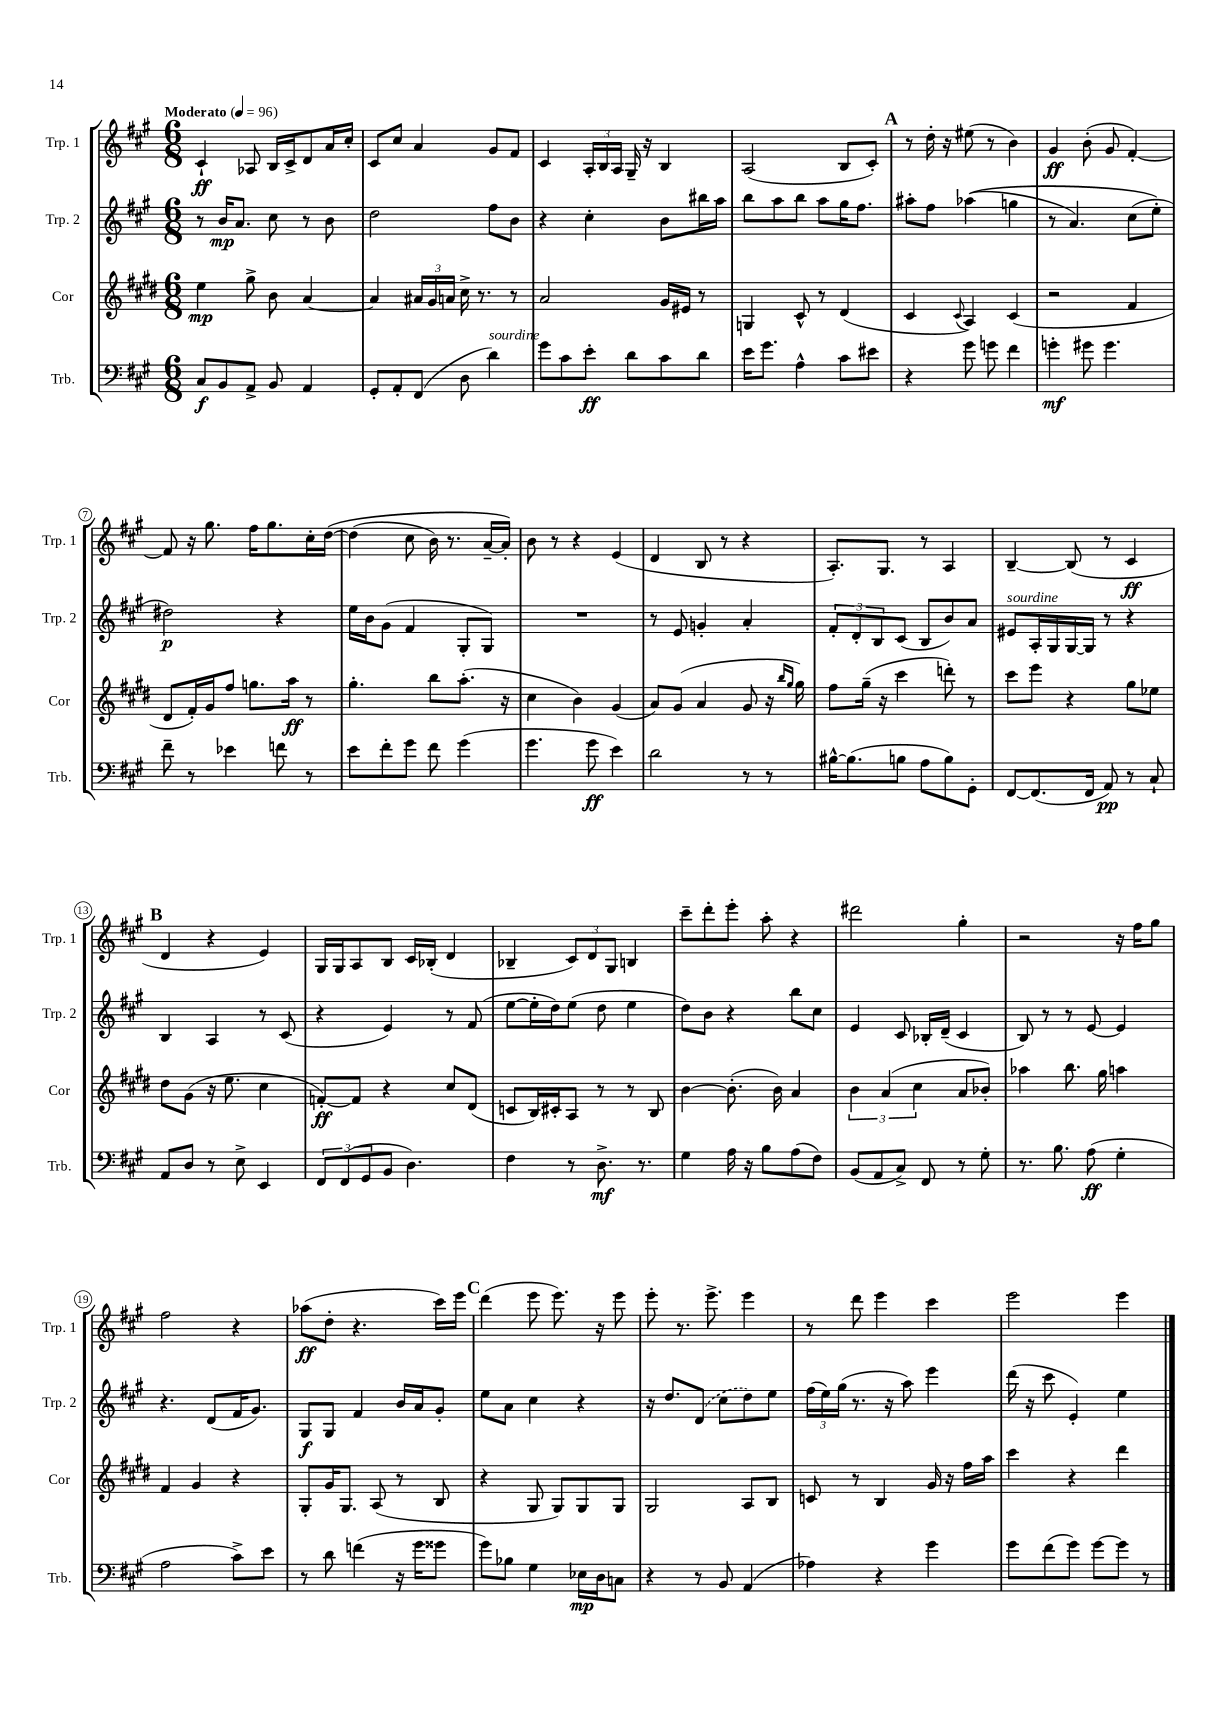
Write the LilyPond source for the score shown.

<<
\new StaffGroup <<
\new Staff = "s0" \with { instrumentName = "Trp. 1" shortInstrumentName = "Trp. 1" } {
    \clef treble \key a \major \numericTimeSignature \time 6/8 \tempo "Moderato" 4 = 96
    cis'4-!\ff aes8 b16 cis'16-> d'8 a'16 cis''16-. |
    cis'8 cis''8 a'4 gis'8 fis'8 |
    cis'4 \tuplet 3/2 { a16-. b16 a16 } gis16-- r16 b4 |
    a2( b8 cis'8-.) |
    \mark \markup { \bold "A" } r8 d''16-. r16 eis''8( r8 b'4) |
    gis'4\ff b'8-.( gis'8 fis'4~-.) |
    fis'8 r16 gis''8. fis''16 gis''8. cis''16-. d''16~\( |
    d''4( cis''8 b'16) r8. a'16~-- a'16-.\) |
    b'8 r8 r4 e'4( |
    d'4 b8 r8 r4 |
    a8.-.) gis8. r8 a4 |
    b4~-- b8( r8 cis'4\ff |
    \mark \markup { \bold "B" } d'4 r4 e'4) |
    gis16 gis16 a8 b8 cis'16 bes16-.( d'4 |
    bes4-- \tuplet 3/2 { cis'8) d'8 gis8 } b4 |
    cis'''8-- d'''8-. e'''8-. a''8-. r4 |
    dis'''2 gis''4-. |
    r2 r16 fis''16 gis''8 |
    fis''2 r4 |
    aes''8\ff( d''8-. r4. cis'''16) e'''16 |
    \mark \markup { \bold "C" } d'''4( e'''8 e'''8.) r16 e'''8 |
    e'''8-. r8. e'''8.-> e'''4 |
    r8 d'''8 e'''4 cis'''4 |
    e'''2 e'''4 \bar "|." |
}
\new Staff = "s1" \with { instrumentName = "Trp. 2" shortInstrumentName = "Trp. 2" } {
    \clef treble \key a \major \numericTimeSignature \time 6/8
    r8 b'16\mp a'8. cis''8 r8 b'8 |
    d''2 fis''8 b'8 |
    r4 cis''4-. b'8 bis''16 a''16 |
    b''8 a''8 b''8 a''8 gis''16 fis''8. |
    \mark \markup { \bold "A" } ais''8-. fis''8 aes''4(\( g''4 |
    r8 a'4.) cis''8( e''8-.\) |
    dis''2\p) r4 |
    e''16 b'16 gis'8( fis'4 gis8-. gis8) |
    R2. |
    r8 e'8 g'4-. a'4-. |
    \tuplet 3/2 { fis'8-. d'8-. b8 } cis'8( b8 b'8) a'8 |
    eis'8^\markup { \italic "sourdine" } a16-. gis16 gis16~ gis16 r8 r4 |
    \mark \markup { \bold "B" } b4 a4 r8 cis'8( |
    r4 e'4) r8 fis'8( |
    e''8~ e''16-. d''16) e''8( d''8 e''4 |
    d''8) b'8 r4 b''8 cis''8 |
    e'4 cis'8 bes16-. d'16--( cis'4 |
    b8) r8 r8 e'8~ e'4 |
    r4. d'8( fis'16 gis'8.) |
    gis8\f gis8 fis'4 b'16 a'16 gis'8-. |
    \mark \markup { \bold "C" } e''8 a'8 cis''4 r4 |
    r16 d''8. \once \slurDashed d'8( cis''8 d''8) e''8 |
    \tuplet 3/2 { fis''16( e''16) gis''16( } r8. r16 a''8) e'''4 |
    d'''16( r16 cis'''8 e'4-.) e''4 \bar "|." |
}
\new Staff = "s2" \with { instrumentName = "Cor" shortInstrumentName = "Cor" } {
    \clef treble \key e \major \numericTimeSignature \time 6/8
    e''4\mp gis''8-> b'8 a'4~ |
    a'4 \tuplet 3/2 { ais'16 gis'16 a'16 } cis''16-> r8. r8 |
    a'2 gis'16 eis'16 r8 |
    g4 cis'8-^ r8 dis'4( |
    \mark \markup { \bold "A" } cis'4 \appoggiatura { cis'8 } a4) cis'4( |
    r2 fis'4 |
    dis'8 fis'16-.) gis'16 fis''8 g''8. a''16\ff r8 |
    gis''4.-. b''8 a''8.-.( r16 |
    cis''4 b'4) gis'4( |
    a'8) gis'8( a'4 gis'8 r16 \grace { b''16 gis''16 } gis''16) |
    fis''8 gis''16--( r16 cis'''4 d'''8-.) r8 |
    cis'''8 e'''8 r4 gis''8 ees''8 |
    \mark \markup { \bold "B" } dis''8 gis'8( r16 e''8. cis''4 |
    f'8~-.\ff) f'8 r4 cis''8 dis'8( |
    c'8 b16) cis'16-. a8 r8 r8 b8 |
    b'4~ b'8.-.( b'16) a'4 |
    \tuplet 3/2 { b'4 a'4( cis''4 } a'8 bes'8-.) |
    aes''4 b''8. gis''16 a''4 |
    fis'4 gis'4 r4 |
    gis8-. gis'16 gis8. a8( r8 b8 |
    \mark \markup { \bold "C" } r4 gis8 gis8) gis8 gis8 |
    gis2 a8 b8 |
    c'8 r8 b4 gis'16 r16 fis''16 a''16 |
    cis'''4 r4 dis'''4 \bar "|." |
}
\new Staff = "s3" \with { instrumentName = "Trb." shortInstrumentName = "Trb." } {
    \clef bass \key a \major \numericTimeSignature \time 6/8
    cis8\f b,8 a,8-> b,8 a,4 |
    gis,8-. a,8-. fis,8( d8 d'4^\markup { \italic "sourdine" }) |
    gis'8 cis'8 e'8-.\ff d'8 cis'8 d'8 |
    e'16 gis'8. a4-^ cis'8 eis'8 |
    \mark \markup { \bold "A" } r4 gis'8 g'8 fis'4 |
    g'4-.\mf gis'8 gis'4. |
    fis'8-- r8 ees'4 f'8 r8 |
    e'8 fis'8-. gis'8 fis'8 gis'4( |
    gis'4. gis'8\ff e'4) |
    d'2 r8 r8 |
    bis16~-^ bis8.( b8 a8 b8) gis,8-. |
    fis,8~ fis,8.( fis,16 a,8\pp) r8 cis8-! |
    \mark \markup { \bold "B" } a,8 d8 r8 e8-> e,4 |
    \tuplet 3/2 { fis,8 fis,8( gis,8 } b,8 d4.) |
    fis4 r8 d8.->\mf r8. |
    gis4 a16 r16 b8 a8( fis8) |
    b,8( a,8 cis8->) fis,8 r8 gis8-. |
    r8. b8. a8\ff( gis4-. |
    a2 cis'8->) e'8 |
    r8 d'8 f'4( r16 gis'16 gisis'8 |
    \mark \markup { \bold "C" } gis'8) bes8 gis4 ees16\mp d16 c8 |
    r4 r8 b,8 a,4( |
    aes4) r4 gis'4 |
    gis'8 fis'8( gis'8) gis'8~ gis'8 r8 \bar "|." |
}
>>
>>
\layout { \context { \Score \override BarNumber.stencil = #(make-stencil-circler 0.1 0.3 ly:text-interface::print) } }
